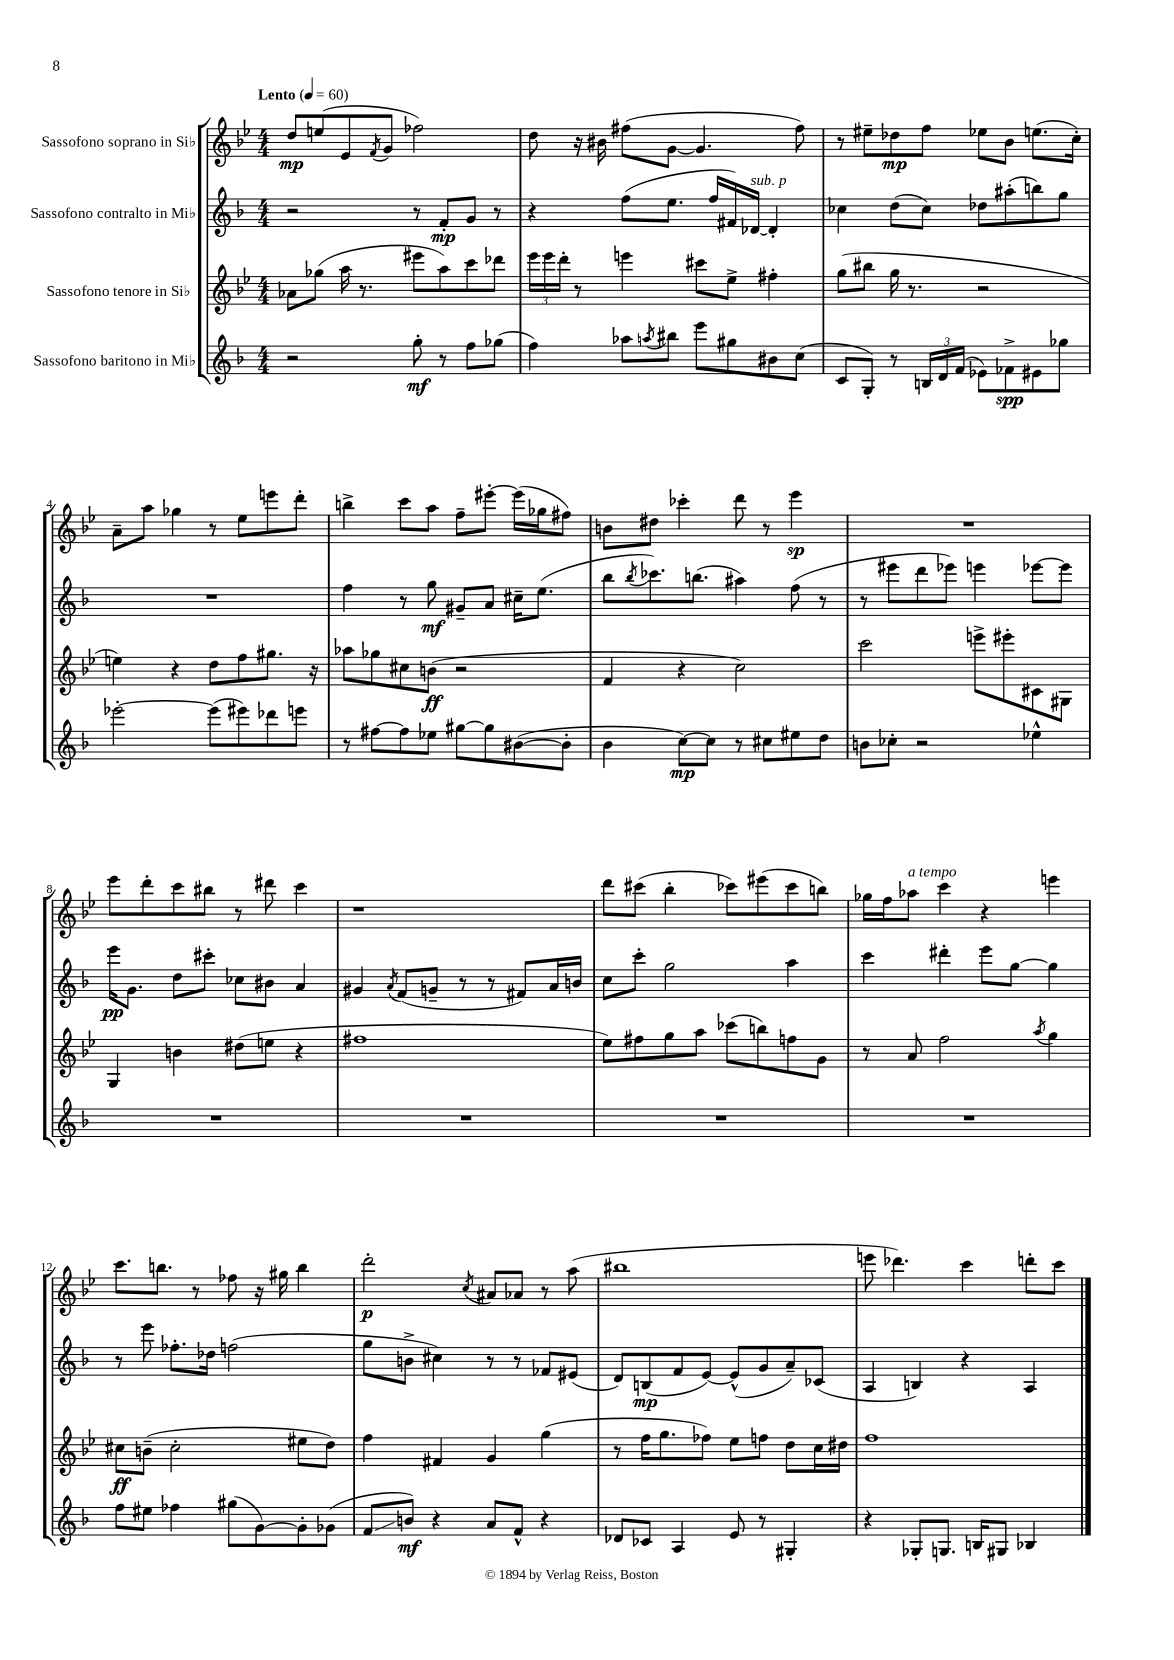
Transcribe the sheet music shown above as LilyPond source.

<<
\new StaffGroup <<
\new Staff = "s0" \with { instrumentName = "Sassofono soprano in Sib" } {
    \clef treble \key bes \major \numericTimeSignature \time 4/4 \tempo "Lento" 4 = 60
    d''8\mp e''8( ees'8 \acciaccatura { f'8 } g'8 fes''2) |
    d''8 r16 bis'16 fis''8( g'8~ g'4. fis''8) |
    r8 eis''8-- des''8\mp f''8 ees''8 bes'8 e''8.( c''16-.) |
    a'8-- a''8 ges''4 r8 ees''8 e'''8 d'''8-. |
    b''4-> c'''8 a''8 f''8-- eis'''8~-. eis'''16( ges''16 fis''8) |
    b'8 dis''8 ces'''4-. d'''8 r8 ees'''4\sp |
    R1 |
    ees'''8 d'''8-. c'''8 bis''8 r8 dis'''8 c'''4 |
    r1 |
    d'''8 cis'''8( bes''4-. ces'''8) eis'''8( ces'''8 b''8) |
    ges''16 f''16 aes''8^\markup { \italic "a tempo" } c'''4 r4 e'''4 |
    c'''8. b''8. r8 fes''8 r16 gis''16 b''4 |
    d'''2-.\p \acciaccatura { c''8 } ais'8 aes'8 r8 a''8( |
    bis''1 |
    e'''8 des'''4.) c'''4 d'''8-. c'''8 \bar "|." |
}
\new Staff = "s1" \with { instrumentName = "Sassofono contralto in Mib" } {
    \clef treble \key f \major \numericTimeSignature \time 4/4
    r2 r8 f'8-.\mp g'8 r8 |
    r4 f''8( e''8. f''16 fis'16) des'16~^\markup { \italic "sub. p" } des'4-. |
    ces''4 d''8( ces''8) des''8 ais''8-.( b''8) g''8 |
    R1 |
    f''4 r8 g''8\mf gis'8-- a'8 cis''16-- e''8.( |
    bes''8 \acciaccatura { bes''8 } ces'''8.) b''8.( ais''4) f''8( r8 |
    r8 eis'''8 d'''8 ees'''8) e'''4 ees'''8~ ees'''8 |
    e'''16\pp g'8. d''8 cis'''8-. ces''8 bis'8 a'4 |
    gis'4 \acciaccatura { a'8 } f'8( g'8-- r8 r8 fis'8) a'16 b'16 |
    c''8 c'''8-. g''2 a''4 |
    c'''4 dis'''4-. e'''8 g''8~ g''4 |
    r8 e'''8 fes''8.-. des''16 f''2( |
    g''8 b'8-> cis''4) r8 r8 fes'8 eis'8( |
    d'8) b8\mp( f'8 e'8~) e'8-^( g'8 a'8--) ces'8( |
    a4 b4) r4 a4 \bar "|." |
}
\new Staff = "s2" \with { instrumentName = "Sassofono tenore in Sib" } {
    \clef treble \key bes \major \numericTimeSignature \time 4/4
    aes'8 ges''8( a''16 r8. eis'''8 a''8) c'''8 des'''8 |
    \tuplet 3/2 { ees'''16 ees'''16 d'''16-. } r8 e'''4 cis'''8 ees''8-> fis''4-. |
    g''8( bis''8 g''16 r8. r2 |
    e''4) r4 d''8 f''8 gis''8. r16 |
    aes''8 ges''8 cis''8 b'8\ff( r2 |
    f'4 r4 c''2) |
    c'''2 e'''8-> eis'''8-. cis'8 gis8 |
    g4 b'4 dis''8( e''8 r4 |
    fis''1 |
    ees''8) fis''8 g''8 a''8 ces'''8( b''8) f''8 g'8 |
    r8 a'8 f''2 \acciaccatura { a''8 } g''4 |
    cis''8\ff b'8--( cis''2-. eis''8 d''8) |
    f''4 fis'4 g'4 g''4( |
    r8 f''16 g''8. fes''8) ees''8 f''8 d''8 c''16 dis''16 |
    f''1 \bar "|." |
}
\new Staff = "s3" \with { instrumentName = "Sassofono baritono in Mib" } {
    \clef treble \key f \major \numericTimeSignature \time 4/4
    r2 g''8-.\mf r8 f''8 ges''8( |
    f''4) aes''8 \acciaccatura { a''8 } bis''8 e'''8 gis''8 bis'8 c''8( |
    c'8 g8-.) r8 \tuplet 3/2 { b16 d'16 f'16( } ees'8) fes'8->\spp eis'8 ges''8 |
    ees'''2~-. ees'''8( eis'''8) des'''8 e'''8 |
    r8 fis''8~ fis''8 ees''8 gis''8~ gis''8 bis'8~( bis'8-. |
    bes'4 c''8~\mp) c''8 r8 cis''8 eis''8 d''8 |
    b'8 ces''8-. r2 ees''4-^ |
    R1 |
    R1 |
    R1 |
    R1 |
    f''8 eis''8 fes''4 gis''8( g'8~) g'8-. ges'8( |
    f'8\glissando b'8\mf) r4 a'8 f'8-^ r4 |
    des'8 ces'8 a4 e'8 r8 gis4-. |
    r4 ges8-. g8. b16 gis8 bes4 \bar "|." |
}
>>
>>
